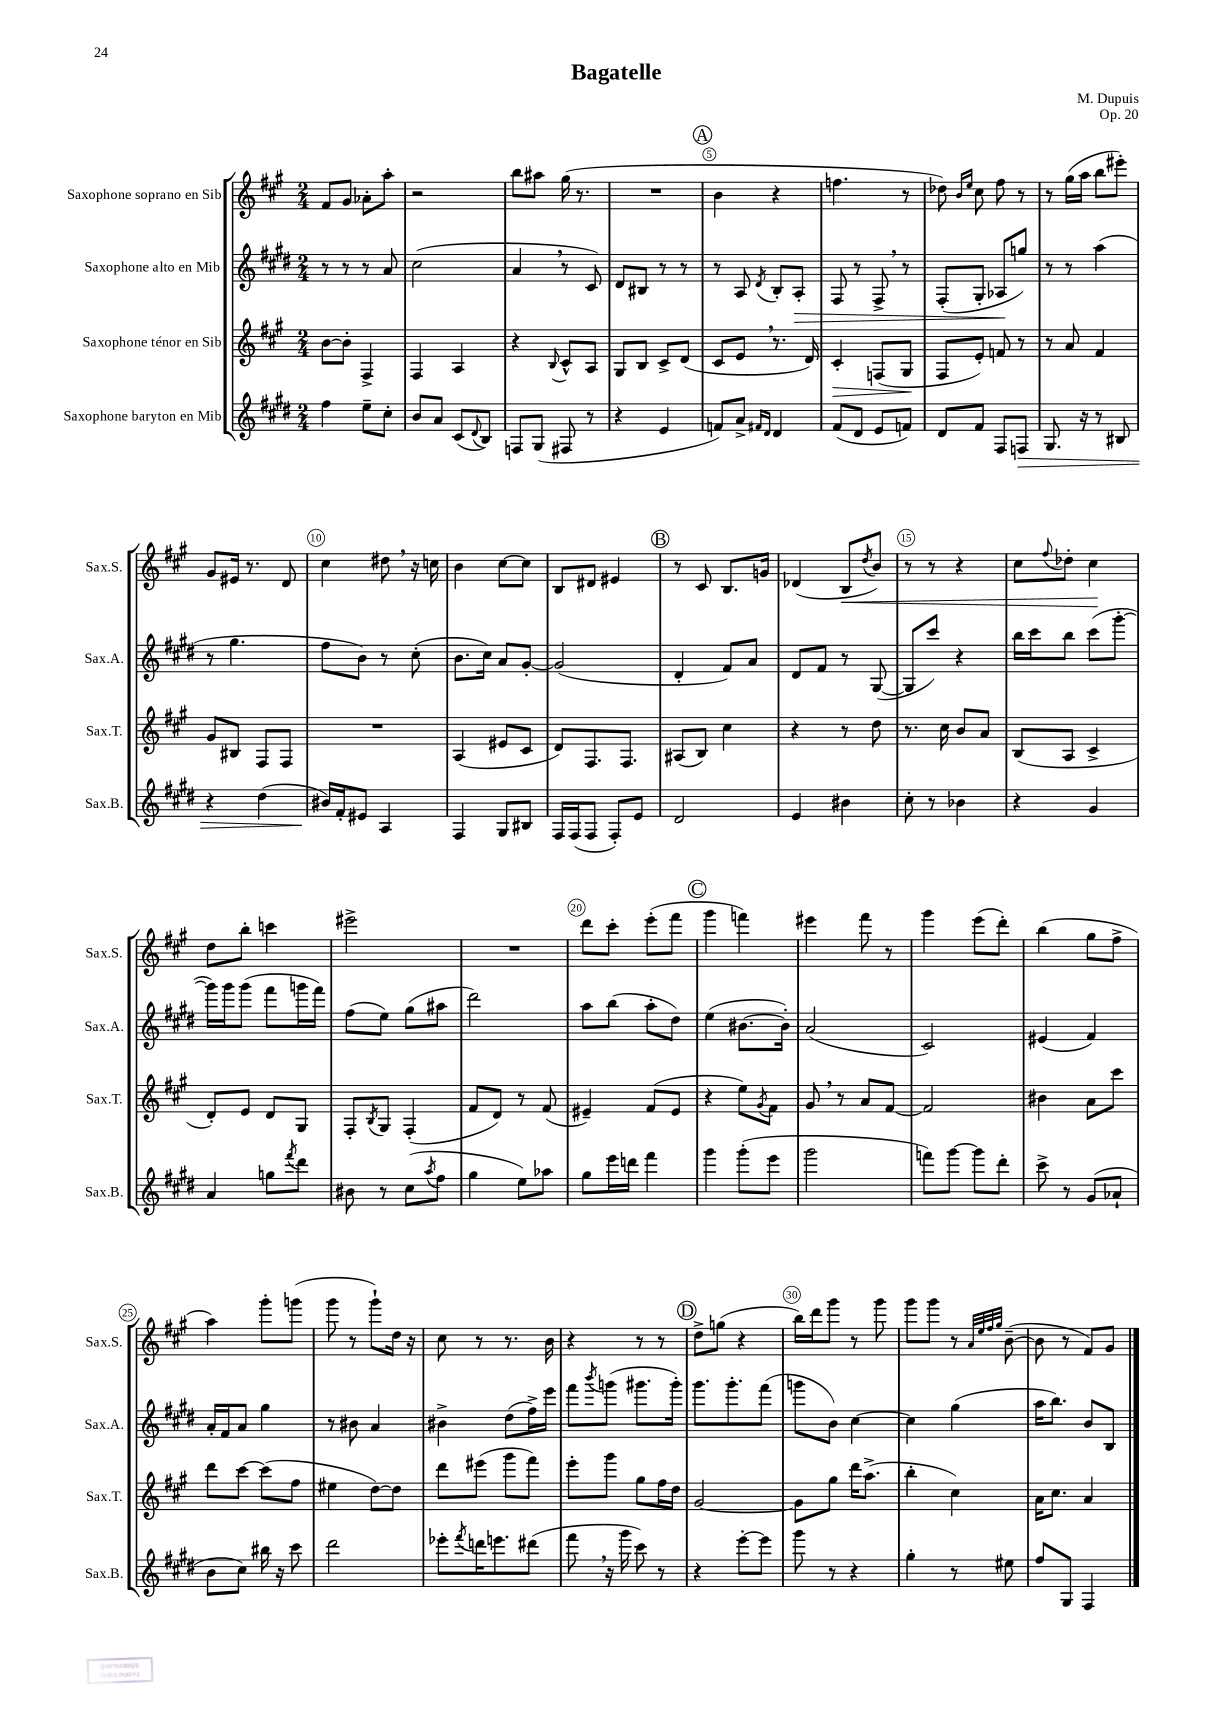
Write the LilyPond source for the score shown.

\header { title = "Bagatelle" composer = "M. Dupuis" opus = "Op. 20" }
<<
\new StaffGroup <<
\new Staff = "s0" \with { instrumentName = "Saxophone soprano en Sib" shortInstrumentName = "Sax.S." } {
    \clef treble \key a \major \numericTimeSignature \time 2/4
    fis'8 gis'8 aes'8-. a''8-. |
    r2 |
    b''8 ais''8 gis''16( r8. |
    R2 |
    \mark \markup { \circle "A" } b'4 r4 |
    f''4. r8 |
    des''8) \grace { b'16 e''16 } cis''8 fis''8 r8 |
    r8 gis''16( a''16 b''8 eis'''8-.) |
    gis'8 eis'16 r8. d'8 |
    cis''4 dis''8 \breathe r16 c''16 |
    b'4 cis''8~ cis''8 |
    b8 dis'8 eis'4 |
    \mark \markup { \circle "B" } r8 cis'8 b8. g'16 |
    des'4( b8\< \acciaccatura { d''8 } b'8) |
    r8 r8 r4 |
    cis''8 \appoggiatura { fis''8 } des''8-. cis''4\! |
    d''8 b''8-. c'''4 |
    eis'''2-> |
    R2 |
    d'''8 cis'''8-. e'''8-.( fis'''8 |
    \mark \markup { \circle "C" } gis'''4 f'''4) |
    eis'''4 fis'''8 r8 |
    gis'''4 e'''8( d'''8-.) |
    b''4( gis''8 fis''8-> |
    a''4) gis'''8-. g'''8( |
    gis'''8 r8 gis'''8-!) d''16 r16 |
    cis''8 r8 r8. b'16 |
    r4 r8 r8 |
    \mark \markup { \circle "D" } d''8-> g''8( r4 |
    b''16) d'''16 gis'''8 r8 gis'''8 |
    gis'''8 gis'''8 r8 \grace { a'32 e''32 fis''32 gis''32 } b'8~--( |
    b'8 r8 fis'8) gis'8 \bar "|." |
}
\new Staff = "s1" \with { instrumentName = "Saxophone alto en Mib" shortInstrumentName = "Sax.A." } {
    \clef treble \key e \major \numericTimeSignature \time 2/4
    r8 r8 r8 a'8 |
    cis''2( |
    a'4 \breathe r8 cis'8) |
    dis'8 bis8 r8 r8 |
    \mark \markup { \circle "A" } r8 a8 \acciaccatura { dis'8 } b8-. a8-.\> |
    fis8 r8 fis8-> \breathe r8 |
    fis8-.( gis8-. aes8\! g''8) |
    r8 r8 a''4( |
    r8 gis''4. |
    fis''8 b'8) r8 cis''8-.( |
    b'8. cis''16) a'8 gis'8~-. |
    gis'2( |
    \mark \markup { \circle "B" } dis'4-. fis'8) a'8 |
    dis'8 fis'8 r8 gis8~( |
    gis8 cis'''8) r4 |
    b''16 cis'''16 b''8 cis'''8( gis'''8~-. |
    gis'''16) gis'''16 gis'''8( fis'''8 g'''16 fis'''16) |
    fis''8( e''8) gis''8( ais''8 |
    dis'''2) |
    a''8 b''8( a''8-. dis''8) |
    \mark \markup { \circle "C" } e''4( bis'8.~ bis'16-.) |
    a'2( |
    cis'2) |
    eis'4( fis'4) |
    a'16-. fis'16 a'8 gis''4 |
    r8 bis'8 a'4 |
    bis'4-> dis''8( fis''16->) e'''16 |
    fis'''8 \acciaccatura { b'''8 } g'''8( gis'''8. gis'''16-.) |
    \mark \markup { \circle "D" } gis'''8. gis'''8.-. fis'''8( |
    g'''8 b'8) cis''4~ |
    cis''4 gis''4( |
    a''16 b''8.) b'8 b8 \bar "|." |
}
\new Staff = "s2" \with { instrumentName = "Saxophone ténor en Sib" shortInstrumentName = "Sax.T." } {
    \clef treble \key a \major \numericTimeSignature \time 2/4
    b'8~ b'8-. fis4-> |
    fis4 a4 |
    r4 \appoggiatura { b8 } cis'8-^ a8 |
    gis8 b8 cis'8-> d'8( |
    \mark \markup { \circle "A" } cis'8 e'8 \breathe r8. d'16) |
    cis'4-.\> f8( gis8\! |
    fis8 e'8-.) f'8 r8 |
    r8 a'8 fis'4 |
    gis'8 bis8 fis8 fis8 |
    R2 |
    a4( eis'8 cis'8 |
    d'8) fis8. fis8. |
    \mark \markup { \circle "B" } ais8( b8) cis''4 |
    r4 r8 d''8 |
    r8. cis''16 b'8 a'8 |
    b8( a8 cis'4-> |
    d'8-.) e'8 d'8 gis8 |
    fis8-. \acciaccatura { b8 } gis8 fis4-.( |
    fis'8 d'8) r8 fis'8( |
    eis'4--) fis'8( eis'8 |
    \mark \markup { \circle "C" } r4 e''8) \acciaccatura { gis'8 } fis'8 |
    gis'8 \breathe r8 a'8 fis'8~ |
    fis'2 |
    bis'4 a'8 cis'''8 |
    d'''8 cis'''8~ cis'''8( fis''8 |
    eis''4 d''8~) d''8 |
    d'''8 eis'''8( gis'''8 fis'''8) |
    e'''8-. gis'''8 gis''8 fis''16 d''16 |
    \mark \markup { \circle "D" } gis'2~ |
    gis'8 gis''8 d'''16 a''8.->( |
    b''4-. cis''4) |
    a'16 cis''8. a'4 \bar "|." |
}
\new Staff = "s3" \with { instrumentName = "Saxophone baryton en Mib" shortInstrumentName = "Sax.B." } {
    \clef treble \key e \major \numericTimeSignature \time 2/4
    fis''4 e''8-- cis''8-. |
    b'8 a'8 cis'8( \appoggiatura { dis'8 } b8) |
    f8 gis8( fis8 r8 |
    r4 e'4 |
    \mark \markup { \circle "A" } f'8) a'8-> \grace { fis'16 dis'16 } dis'4 |
    fis'8( dis'8 e'8 f'8) |
    dis'8 fis'8 fis8 f8\> |
    gis8. r16 r8 bis8 |
    r4 dis''4( |
    bis'16\!) fis'16-. eis'8 a4 |
    fis4 gis8 bis8 |
    fis16 fis16( fis8 fis8-.) e'8 |
    \mark \markup { \circle "B" } dis'2 |
    e'4 bis'4 |
    cis''8-. r8 bes'4 |
    r4 gis'4 |
    a'4 g''8 \acciaccatura { fis'''8 } dis'''8 |
    bis'8 r8 cis''8( \acciaccatura { a''8 } fis''8 |
    gis''4 e''8) aes''8 |
    gis''8 e'''16 d'''16 fis'''4 |
    \mark \markup { \circle "C" } gis'''4 gis'''8-.( e'''8 |
    gis'''2 |
    f'''8) gis'''8~ gis'''8 dis'''8-. |
    cis'''8-> r8 gis'8( aes'8-! |
    b'8 cis''8) bis''16 r16 cis'''8 |
    dis'''2 |
    ees'''8-. \acciaccatura { fis'''8 } d'''16 e'''8. dis'''8( |
    fis'''8 \breathe r16 gis'''16 cis'''8) r8 |
    \mark \markup { \circle "D" } r4 e'''8~-. e'''8 |
    gis'''8 r8 r4 |
    gis''4-. r8 eis''8 |
    fis''8 gis8 fis4 \bar "|." |
}
>>
>>
\layout { \context { \Score \override BarNumber.break-visibility = ##(#f #t #t) barNumberVisibility = #(every-nth-bar-number-visible 5) \override BarNumber.stencil = #(make-stencil-circler 0.1 0.3 ly:text-interface::print) } }
